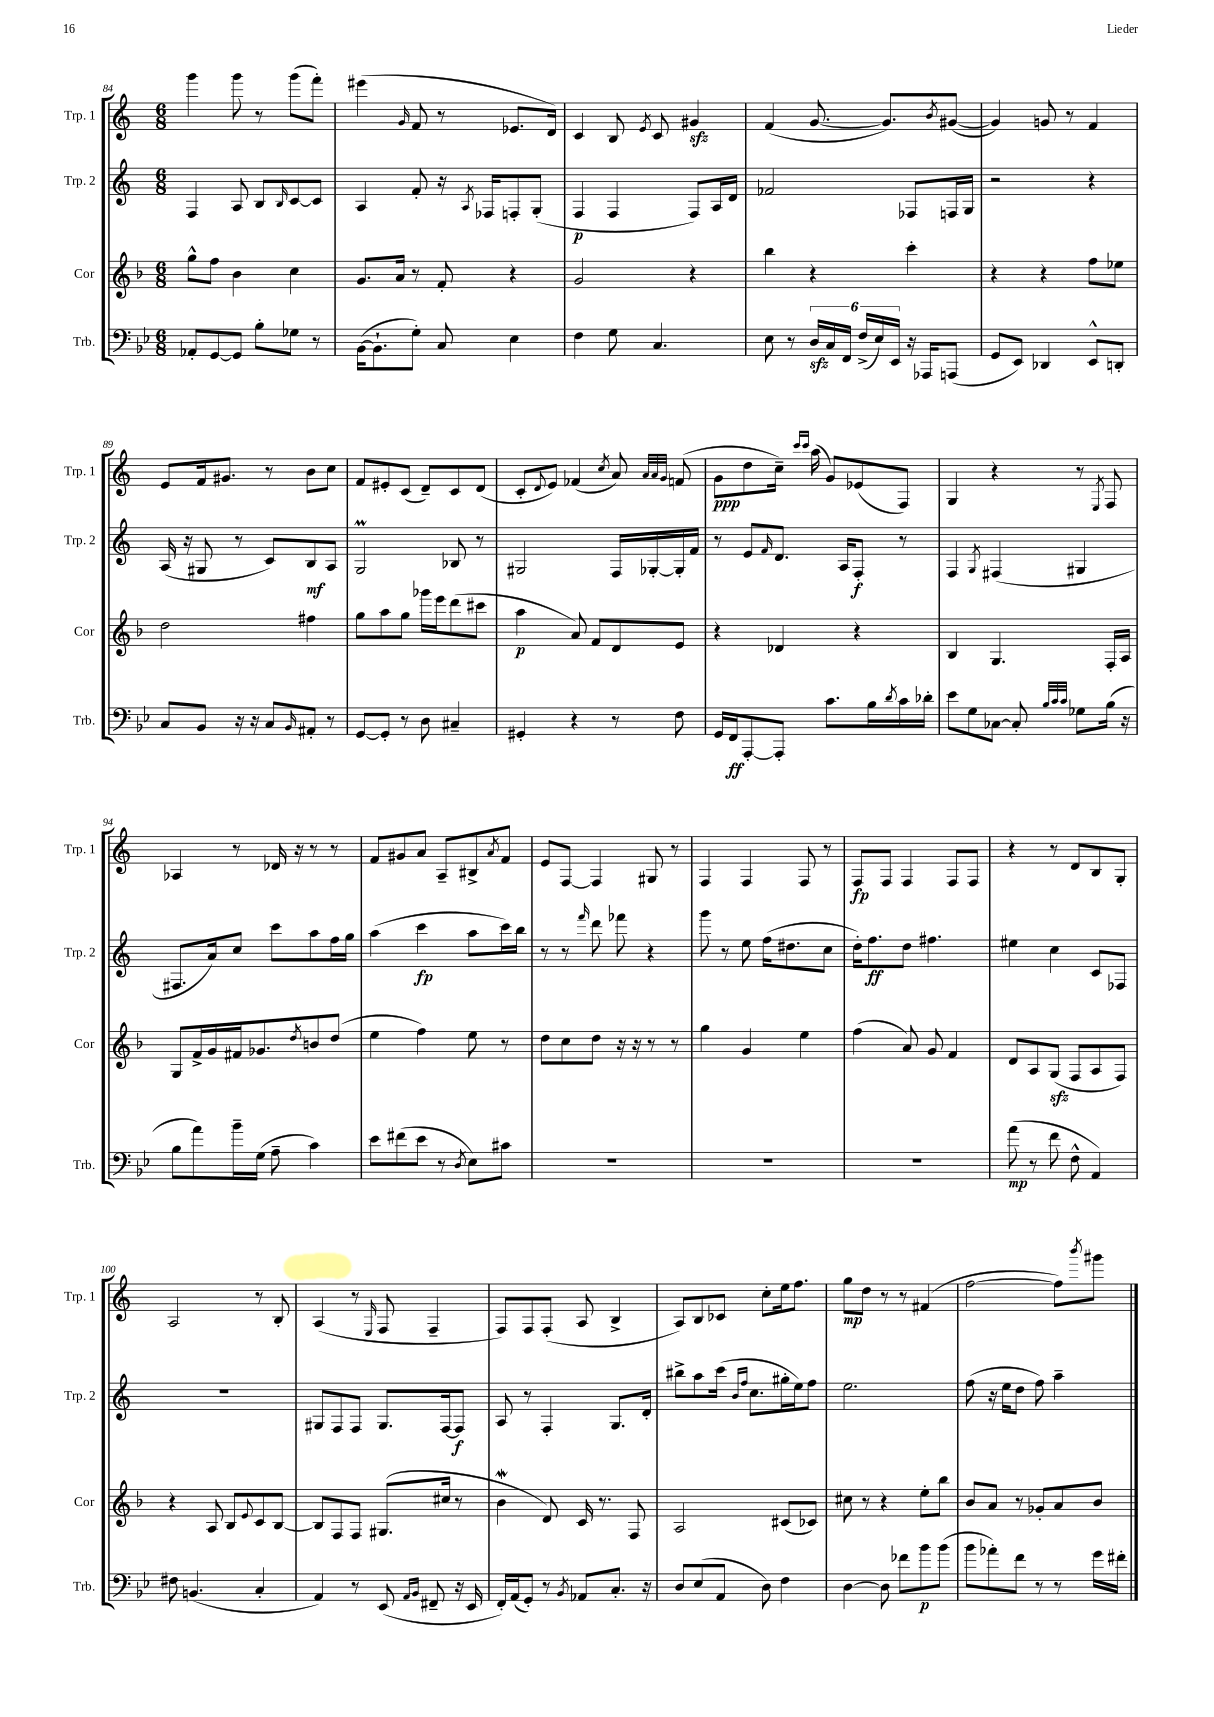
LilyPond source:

<<
\new StaffGroup <<
\new Staff = "s0" \with { instrumentName = "Trp. 1" shortInstrumentName = "Trp. 1" } {
    \clef treble \key c \major \numericTimeSignature \time 6/8
    g'''4 g'''8 r8 g'''8( f'''8-.) |
    eis'''4( \grace { g'16 } f'8 r8 ees'8. d'16) |
    c'4 b8 \acciaccatura { e'8 } c'8 gis'4\sfz |
    f'4( g'8.~ g'8.) \acciaccatura { b'8 } gis'8~( |
    gis'4) g'8 r8 f'4 |
    e'8 f'16 gis'8. r8 b'8 c''8 |
    f'8 eis'8-. c'8( d'8--) c'8 d'8( |
    c'8-. \appoggiatura { d'8 } e'8) fes'4( \acciaccatura { c''8 } a'8) \grace { a'32 a'32 g'32 } f'8( |
    g'8\ppp d''8 c''16--) \grace { c'''16 c'''16 } a''16( g'8) ees'8( f8) |
    g4 r4 r8 \acciaccatura { e8 } f8 |
    aes4 r8 des'16 r16 r8 r8 |
    f'8 gis'8 a'8 a8-- bis8-> \acciaccatura { a'8 } f'8 |
    e'8 f8~ f4 gis8 r8 |
    f4 f4 f8 r8 |
    f8\fp f8 f4 f8 f8 |
    r4 r8 d'8 b8 g8-. |
    a2 r8 b8-. |
    a4( r8 \grace { e16 } f8 f4-- |
    f8) f8 f8-.( a8 b4-> |
    a8) b8 ces'8 c''8-. e''16 f''8. |
    g''8\mp d''8 r8 r8 fis'4( |
    f''2~ f''8) \acciaccatura { b'''8 } gis'''8 \bar "|." |
}
\new Staff = "s1" \with { instrumentName = "Trp. 2" shortInstrumentName = "Trp. 2" } {
    \clef treble \key c \major \numericTimeSignature \time 6/8
    f4 a8 b8 \grace { b16 } c'8~ c'8 |
    a4 f'8-. r16 \acciaccatura { a8 } fes16 f8-. g8-.( |
    f4\p f4 f8) a16 d'16 |
    fes'2 fes8 f16 g16 |
    r2 r4 |
    a16( r16 gis8 r8 c'8) b8\mf a8 |
    g2\prall bes8 r8 |
    gis2 f16 ges16~-. ges16-. f'16 |
    r8 e'8 \grace { f'16 } d'8. a16 f8-.\f r8 |
    f4 \acciaccatura { g8 } fis4( gis4 |
    fis8. a'16) c''8 c'''8 a''8 f''16 g''16 |
    a''4( c'''4\fp a''8 c'''16) b''16 |
    r8 r8 \grace { f'''16 } d'''8 fes'''8 r4 |
    g'''8 r8 e''8 f''16( dis''8. c''8 |
    d''16-.) f''8.\ff d''8 fis''4. |
    eis''4 c''4 c'8 fes8 |
    R2. |
    gis8 f8 f8 gis8. f16~ f8\f |
    a8 r8 f4-. g8. d'16-. |
    bis''8-> a''8 c'''16( \grace { b'16 f''16 } c''8. gis''16-. e''16) f''8 |
    e''2. |
    f''8( r16 e''16 d''8 f''8) a''4-- \bar "|." |
}
\new Staff = "s2" \with { instrumentName = "Cor" shortInstrumentName = "Cor" } {
    \clef treble \key f \major \numericTimeSignature \time 6/8
    g''8-^ f''8 bes'4 c''4 |
    g'8. a'16 r8 f'8-. r4 |
    g'2 r4 |
    bes''4 r4 c'''4-. |
    r4 r4 f''8 ees''8 |
    d''2 fis''4 |
    g''8 a''8 g''8 ges'''16 e'''16 d'''8( cis'''8 |
    a''4\p a'8) f'8 d'8 e'8 |
    r4 des'4 r4 |
    bes4 g4. f16-. a16 |
    g8 f'16-> g'16 fis'16 ges'8. \acciaccatura { d''8 } b'8 d''8( |
    e''4 f''4) e''8 r8 |
    d''8 c''8 d''8 r16 r16 r8 r8 |
    g''4 g'4 e''4 |
    f''4( a'8) g'8 f'4 |
    d'8 a8 g8\sfz( f8 a8 f8) |
    r4 a8 bes8 \appoggiatura { e'8 } c'8 bes8~ |
    bes8 f8 f8 gis8.( cis''16 r8 |
    bes'4\mordent d'8) c'16 r8. f8 |
    a2 cis'8( ces'8) |
    cis''8 r8 r4 e''8-. bes''8 |
    bes'8 a'8 r8 ges'8-. a'8 bes'8 \bar "|." |
}
\new Staff = "s3" \with { instrumentName = "Trb." shortInstrumentName = "Trb." } {
    \clef bass \key bes \major \numericTimeSignature \time 6/8
    aes,8-. g,8~ g,8 bes8-. ges8 r8 |
    bes,16~( bes,8.-! g8-.) c8 ees4 |
    f4 g8 c4. |
    ees8 r8 \tuplet 6/4 { d16\sfz c16 f,16 f16->( ees16) ees,16 } r16 aes,,16 a,,8( |
    g,8 ees,8) des,4 ees,8-^ d,8-. |
    c8 bes,8 r16 r16 c8 \grace { bes,16 } ais,8-. r8 |
    g,8~ g,8-. r8 d8 cis4-- |
    gis,4-. r4 r8 f8 |
    g,16 f,16\ff a,,8~-. a,,8-. c'8. bes16 \acciaccatura { d'8 } c'16 des'16-. |
    ees'8 g8 ces8~ ces8-. \grace { bes32 c'32 c'32 } ges8 bes16( r16 |
    bes8 a'8) bes'16-- g16( a8-- c'4) |
    ees'8 fis'8( ees'8 r8 \acciaccatura { d8 } ees8) cis'8 |
    R2. |
    R2. |
    R2. |
    a'8\mp( r8 f'8 f8-^ a,4) |
    fis8 b,4.( c4-. |
    a,4) r8 ees,8( \grace { a,16 bes,16 } fis,8-- r16 ees,16 |
    f,16-.) a,16( g,8-.) r8 \acciaccatura { bes,8 } aes,8 c8.-. r16 |
    d8 ees8( a,8 d8) f4 |
    d4~ d8 fes'8 bes'8\p bes'8( |
    bes'8 aes'8-.) f'8 r8 r8 g'16 fis'16-. \bar "|." |
}
>>
>>
\layout { \context { \Score currentBarNumber = #84 } }
